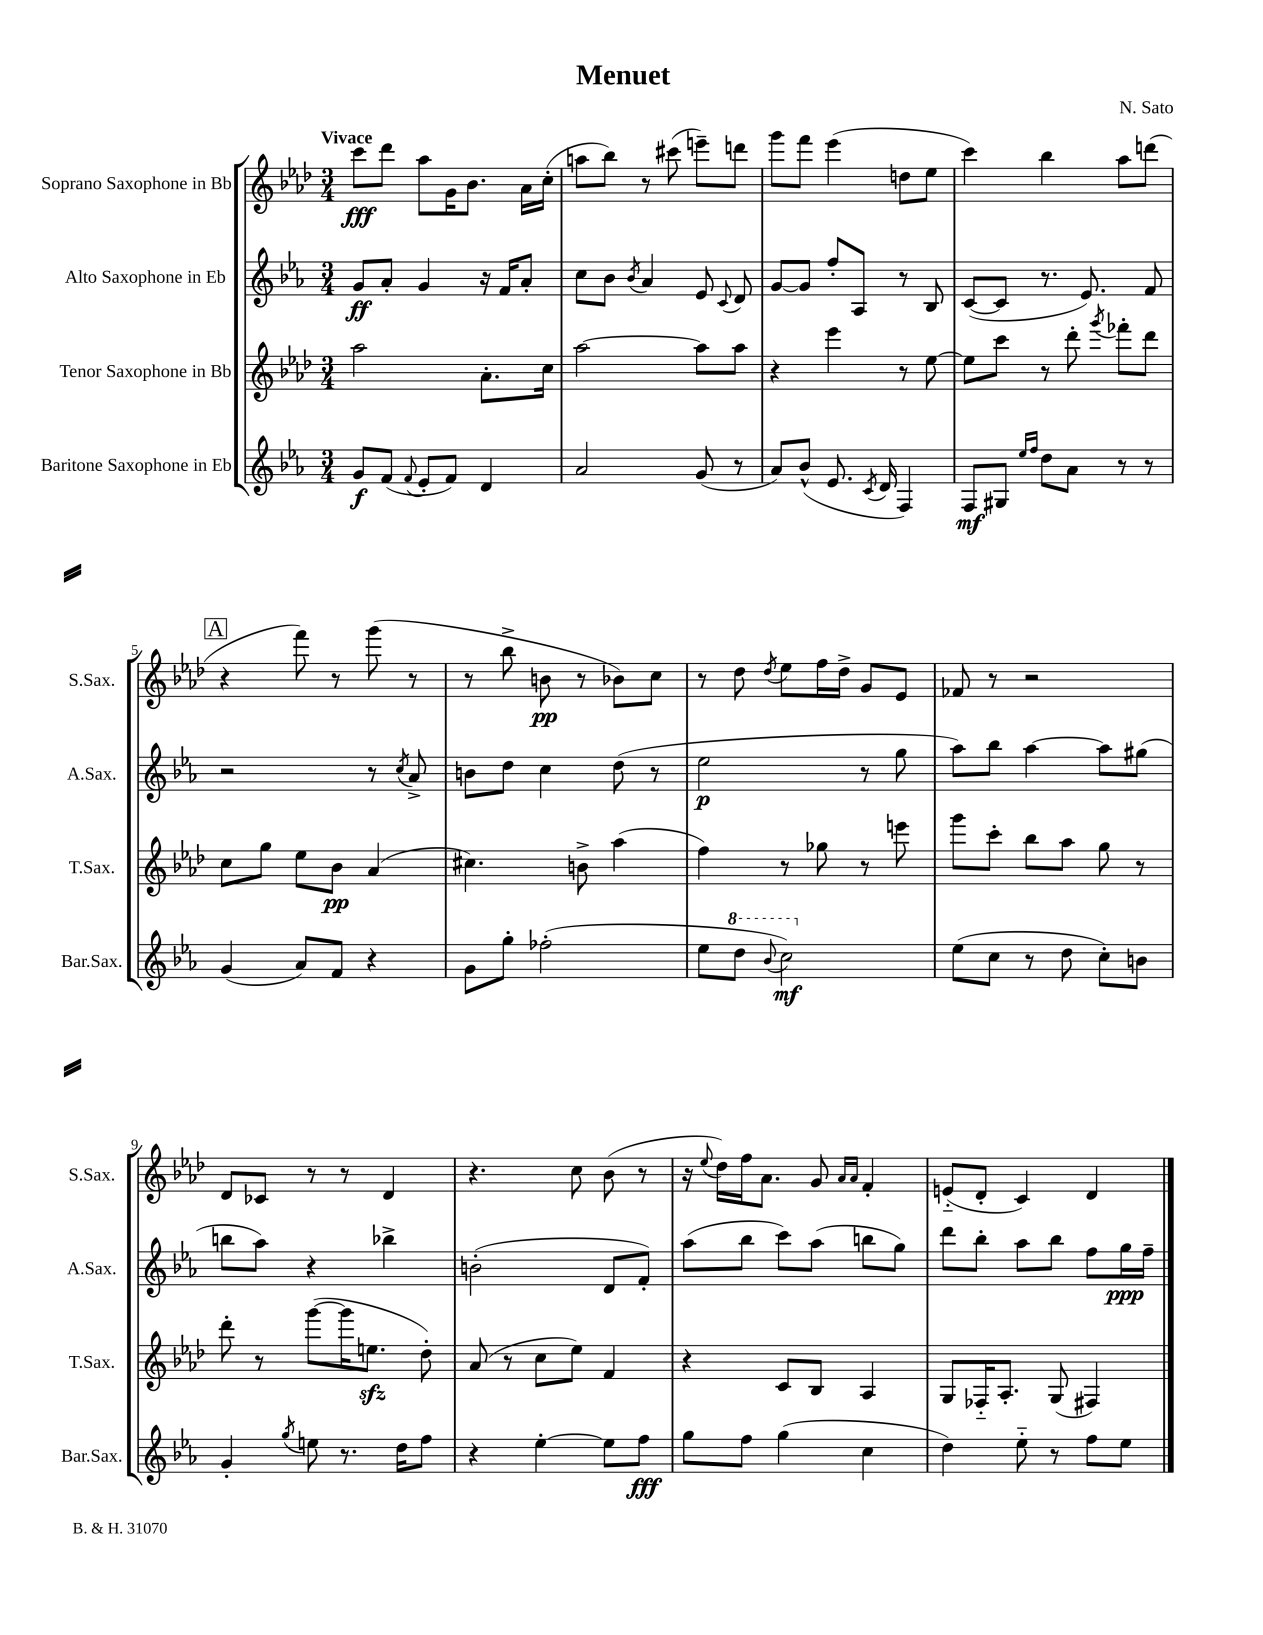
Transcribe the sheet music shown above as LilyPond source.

\header { title = "Menuet" composer = "N. Sato" }
<<
\new StaffGroup <<
\new Staff = "s0" \with { instrumentName = "Soprano Saxophone in Bb" shortInstrumentName = "S.Sax." } {
    \clef treble \key aes \major \numericTimeSignature \time 3/4 \tempo "Vivace"
    \autoBeamOff c'''8[\fff des'''8] aes''8[ g'16 bes'8.] aes'16[ c''16]-.( |
    a''8[ bes''8]) r8 cis'''8( e'''8[--) d'''8] |
    g'''8[ f'''8] ees'''4( d''8[ ees''8] |
    c'''4) bes''4 aes''8[ d'''8]( |
    \mark \markup { \box "A" } r4 f'''8) r8 g'''8( r8 |
    r8 bes''8-> b'8\pp r8 bes'8[) c''8] |
    r8 des''8 \acciaccatura { des''8 } ees''8[ f''16 des''16]-> g'8[ ees'8] |
    fes'8 r8 r2 |
    des'8[ ces'8] r8 r8 des'4 |
    r4. c''8 bes'8( r8 |
    r16 \appoggiatura { ees''8 } des''16[) f''16 aes'8.] g'8 \grace { aes'16[ aes'16] } f'4-. |
    e'8[-_( des'8]-. c'4) des'4 \bar "|." |
}
\new Staff = "s1" \with { instrumentName = "Alto Saxophone in Eb" shortInstrumentName = "A.Sax." } {
    \clef treble \key ees \major \numericTimeSignature \time 3/4
    \autoBeamOff g'8[\ff aes'8]-. g'4 r16 f'16[ aes'8]-. |
    c''8[ bes'8] \acciaccatura { bes'8 } aes'4 ees'8 \appoggiatura { c'8 } d'8 |
    g'8[~ g'8] f''8[-. aes8] r8 bes8 |
    c'8[~( c'8] r8. ees'8.) f'8 |
    \mark \markup { \box "A" } r2 r8 \acciaccatura { c''8 } aes'8-> |
    b'8[ d''8] c''4 d''8( r8 |
    ees''2\p r8 g''8 |
    aes''8[) bes''8] aes''4~ aes''8[ gis''8]( |
    b''8[ aes''8]) r4 bes''4-> |
    b'2-.( d'8[ f'8]-.) |
    aes''8[( bes''8] c'''8[) aes''8]( b''8[ g''8]) |
    d'''8[ bes''8]-. aes''8[ bes''8] f''8[ g''16\ppp f''16]-- \bar "|." |
}
\new Staff = "s2" \with { instrumentName = "Tenor Saxophone in Bb" shortInstrumentName = "T.Sax." } {
    \clef treble \key aes \major \numericTimeSignature \time 3/4
    \autoBeamOff aes''2 aes'8.[-. c''16] |
    aes''2~ aes''8[ aes''8] |
    r4 ees'''4 r8 ees''8~ |
    ees''8[ c'''8] r8 des'''8-. \acciaccatura { g'''8 } fes'''8[-. des'''8] |
    \mark \markup { \box "A" } c''8[ g''8] ees''8[ bes'8]\pp aes'4( |
    cis''4.) b'8-> aes''4( |
    f''4) r8 ges''8 r8 e'''8 |
    g'''8[ c'''8]-. bes''8[ aes''8] g''8 r8 |
    des'''8-. r8 g'''8[~( g'''16 e''8.]\sfz des''8-.) |
    aes'8( r8 c''8[ ees''8]) f'4 |
    r4 c'8[ bes8] aes4 |
    g8[ fes16-_ aes8.]-. g8( fis4) \bar "|." |
}
\new Staff = "s3" \with { instrumentName = "Baritone Saxophone in Eb" shortInstrumentName = "Bar.Sax." } {
    \clef treble \key ees \major \numericTimeSignature \time 3/4
    \autoBeamOff g'8[\f f'8]( \appoggiatura { f'8 } ees'8[-. f'8]) d'4 |
    aes'2 g'8( r8 |
    aes'8[) bes'8]-^( ees'8. \acciaccatura { c'8 } d'16 f4) |
    f8[\mf gis8] \grace { ees''16[ f''16] } d''8[ aes'8] r8 r8 |
    \mark \markup { \box "A" } g'4( aes'8[) f'8] r4 |
    g'8[ g''8]-. fes''2-.( |
    ees''8[ \ottava #1 d'''8] \appoggiatura { bes''8 } c'''2\mf) \ottava #0 |
    ees''8[( c''8] r8 d''8 c''8[-.) b'8] |
    g'4-. \acciaccatura { g''8 } e''8 r8. d''16[ f''8] |
    r4 ees''4~-. ees''8[ f''8]\fff |
    g''8[ f''8] g''4( c''4 |
    d''4) ees''8-_ r8 f''8[ ees''8] \bar "|." |
}
>>
>>
